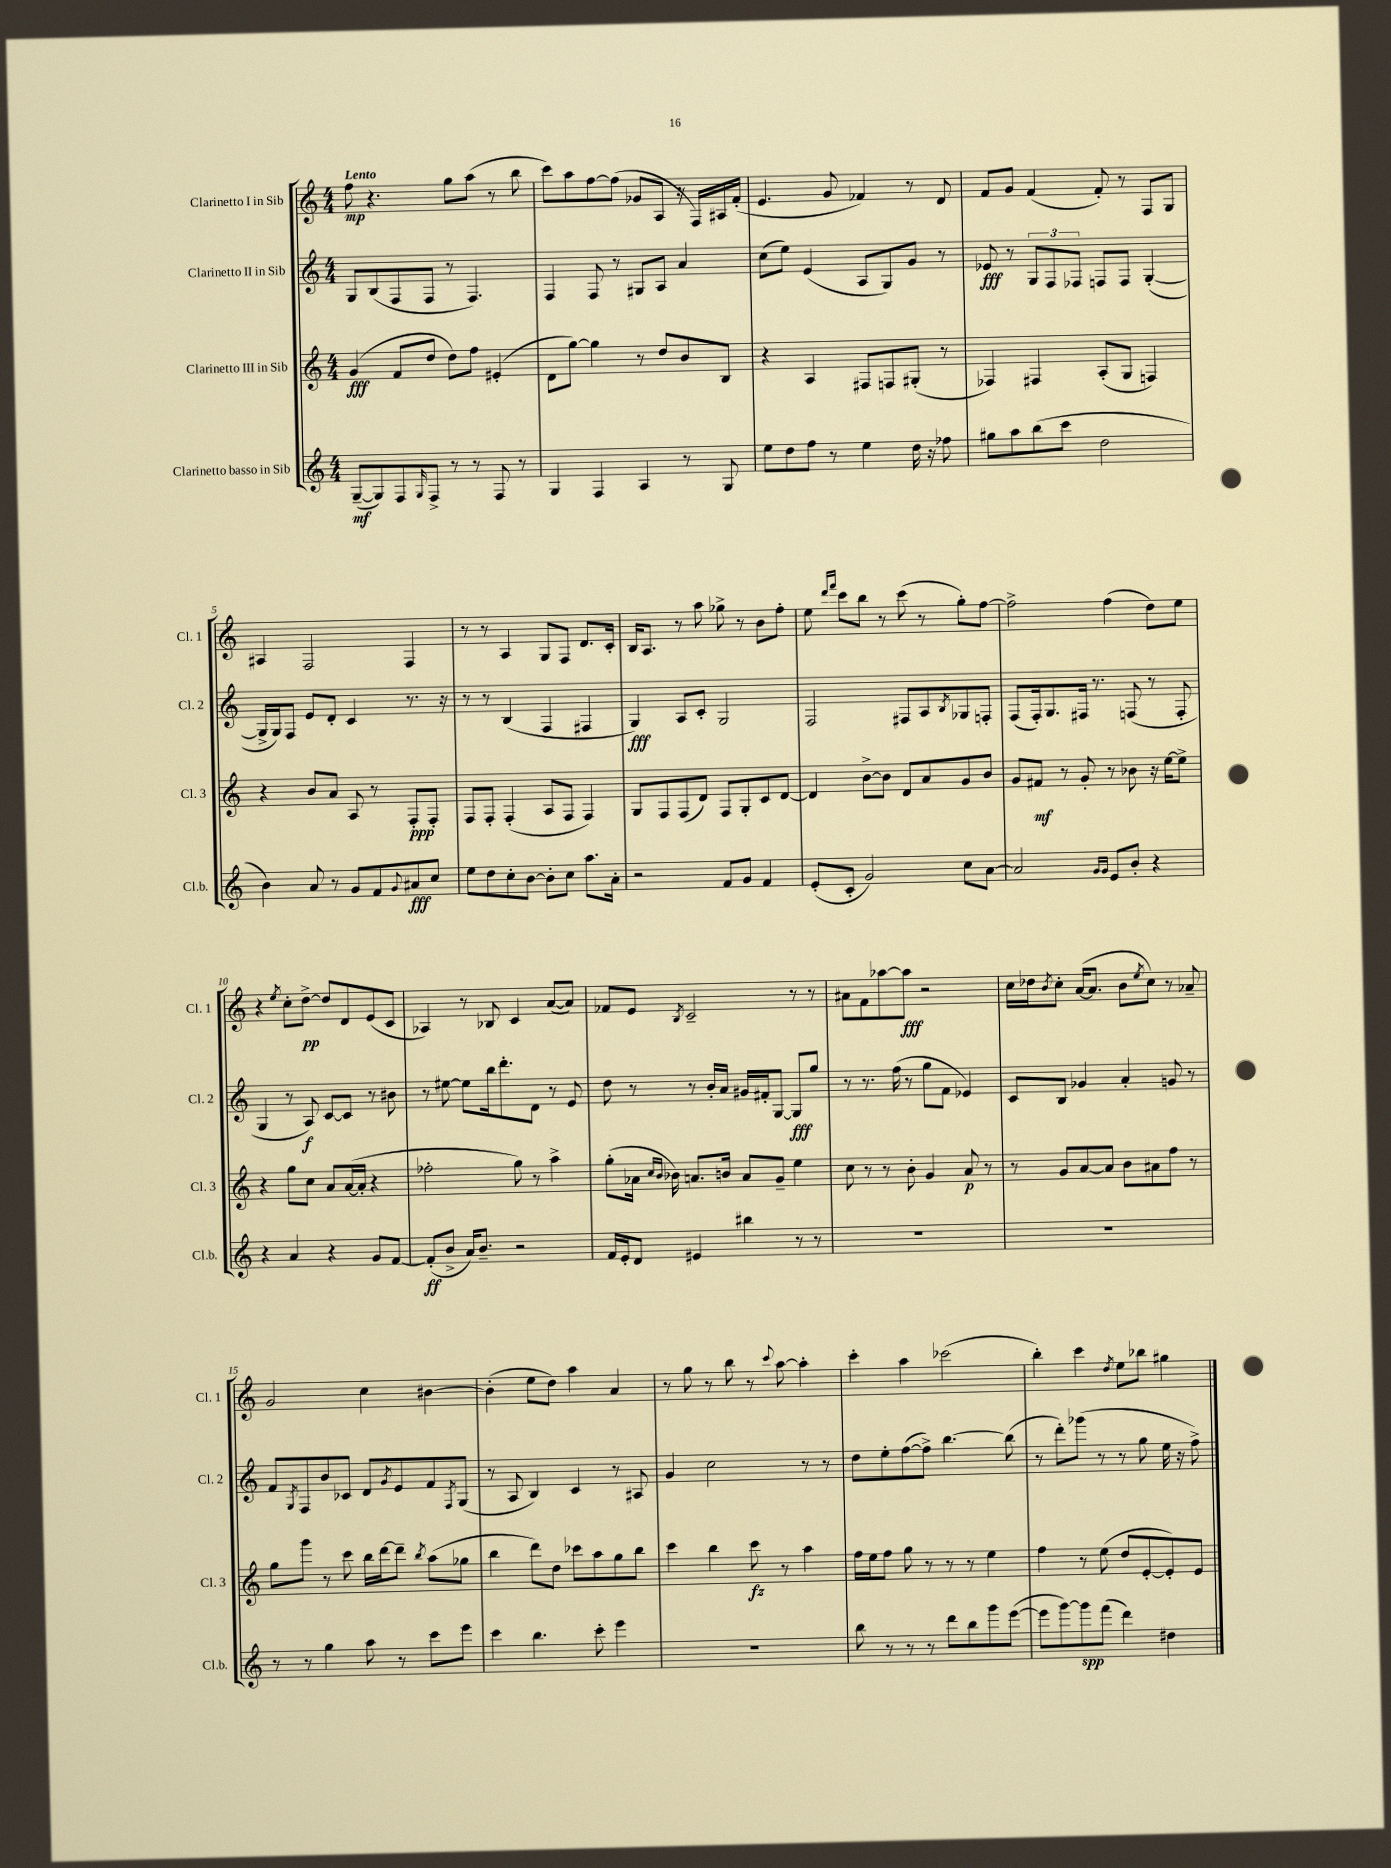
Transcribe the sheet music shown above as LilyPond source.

<<
\new StaffGroup <<
\new Staff = "s0" \with { instrumentName = "Clarinetto I in Sib" shortInstrumentName = "Cl. 1" } {
    \clef treble \key c \major \numericTimeSignature \time 4/4 \tempo "Lento"
    f''8\mp r4. g''8 a''8( r8 b''8 |
    c'''8) a''8 f''8~ f''8( ges'8 a8 r16 f16) ais16 f'16-.( |
    e'4. g'8 fes'4) r8 d'8 |
    f'8 g'8 f'4( f'8-.) r8 f8 g8 |
    ais4 f2 f4 |
    r8 r8 a4 g8 f8 d'8. c'16-. |
    b16 a8. r8 a''8 ges''8-> r8 b'8 f''8-. |
    e''8 \grace { d'''16 f'''16 } c'''8 b''8 r8 c'''8( r8 g''8-.) f''8~ |
    f''2-> f''4( d''8) e''8 |
    r4 \acciaccatura { e''8 } c''8-. d''8~->\pp d''8 d'8 e'8( c'8 |
    aes4) r8 bes8 c'4 a'8~( a'8) |
    fes'8 e'8 \acciaccatura { b8 } c'2-- r8 r8 |
    ais'8 f'8 aes''8~ aes''8\fff r2 |
    c''16 des''16 \acciaccatura { b'8 } c''8-. a'16~( a'8. b'8 \acciaccatura { e''8 } c''8) r8 aes'8-- |
    g'2 c''4 bis'4~ |
    bis'4-.( e''8 d''8) a''4 a'4 |
    r8 g''8 r8 b''8 r8 \appoggiatura { c'''8 } a''8~ a''4-. |
    c'''4-. a''4 ces'''2( |
    b''4-.) c'''4 \acciaccatura { d''8 } e''8 bes''8 gis''4 \bar "|." |
}
\new Staff = "s1" \with { instrumentName = "Clarinetto II in Sib" shortInstrumentName = "Cl. 2" } {
    \clef treble \key c \major \numericTimeSignature \time 4/4
    g8 b8( f8 f8 r8 f4.) |
    f4 f8 r8 gis8 a8 a'4 |
    c''8( e''8) e'4( a8 g8) g'8 r8 |
    ees'8\fff r8 \tuplet 3/2 { g8 f8 fes8 } f8 f8 g4~-.( |
    g16-> g16) f8 e'8 d'8-. c'4 r8. r16 |
    r8 r8 b4( f4 fis4 |
    g4\fff) a8 c'8-. g2 |
    f2 fis8 a8 \acciaccatura { b8 } ges8 f8-. |
    f8( f16-.) g8. fis16 r8. f8( r8 f8-. |
    g4 r8 a8\f) c'8~ c'8 r8 bis'8 |
    r8 eis''8~ eis''8 b''16 d'''8.-. d'8 r8 e'8 |
    d''8 r8 r8 b'16-. a'16 gis'16 fis'16-. g8~ g8\fff g''8 |
    r8 r8. f''16( r8 g''8 f'8 ees'4) |
    c'8 b8 ges'4 a'4-. g'8 r8 |
    f'8 \acciaccatura { g8 } f8 b'8 ces'8 d'8 \acciaccatura { g'8 } e'8 f'8 \acciaccatura { f8 } g8( |
    r8 a8 b4) c'4 r8 ais8 |
    g'4 c''2 r8 r8 |
    d''8 e''8-. f''8~( f''8->) b''4.~ b''8( |
    r8 d'''8-.) ges'''8( r8 r8 g''8 e''16 r16 f''8->) \bar "|." |
}
\new Staff = "s2" \with { instrumentName = "Clarinetto III in Sib" shortInstrumentName = "Cl. 3" } {
    \clef treble \key c \major \numericTimeSignature \time 4/4
    g'4\fff( f'8 d''8 d''8) f''8 eis'4-.( |
    d'8 g''8~) g''4 r8 d''8 b'8 b8 |
    r4 a4 fis8 f8 gis8-.( r8 |
    fes4) fis4 a8-.( g8 f4) |
    r4 b'8 a'8 a8 r8 f8-.\ppp f8-. |
    f8 f8-. f4-.( a8 f8 f4) |
    g8 f8 f8( d'8) f8 g8-. c'8 d'8~ |
    d'4 b'8~-> b'8 d'8 a'8 g'8 b'8 |
    g'8 fis'8\mf r8 g'8-. r8 bes'8 r16 e''16~ e''8-> |
    r4 g''8 c''8 a'8 a'16~( a'16-. r4 |
    fes''2-. g''8) r8 a''4-> |
    g''8-.( aes'16 \grace { c''16 b'16 } bes'16) a'8. b'16 a'8 g'8-- e''4 |
    c''8 r8 r8 b'8-. g'4 a'8\p r8 |
    r8 g'8 a'8~ a'8 b'8 ais'8 f''8 r8 |
    g''8 g'''8 r8 c'''8 b''16 d'''16~ d'''8-- \acciaccatura { b''8 } a''8( ges''8 |
    b''4 d'''8) d''8 ces'''8 a''8 g''8 b''8 |
    c'''4 b''4 c'''8\fz r8 a''4 |
    f''16 e''16 f''8 g''8 r8 r8 r8 e''4 |
    f''4 r8 e''8( d''8 e'8~-. e'8-.) e'8 \bar "|." |
}
\new Staff = "s3" \with { instrumentName = "Clarinetto basso in Sib" shortInstrumentName = "Cl.b." } {
    \clef treble \key c \major \numericTimeSignature \time 4/4
    g8~--\mf( g8) f8 \grace { g16 } f8-> r8 r8 f8 r8 |
    g4 f4 a4 r8 g8 |
    e''8 d''8 f''8 r8 e''4 d''16 r16 fes''8 |
    gis''8 a''8 b''8( c'''8 d''2 |
    b'4) a'8 r8 g'8 f'8 \appoggiatura { g'8 } ais'8\fff c''8 |
    e''8 d''8 c''8-. b'8~ b'8-. c''8 a''8. a'16-. |
    r2 f'8 g'8 f'4 |
    e'8-.( c'8-. g'2) c''8 a'8~ |
    a'2 \grace { g'16 g'16 } e'8 b'8-. r4 |
    r4 a'4 r4 g'8 f'8~ |
    f'8-.\ff( b'8-> a'16) b'8.-- r2 |
    f'16 e'16-. d'8 eis'4 bis''4 r8 r8 |
    R1 |
    R1 |
    r8 r8 g''4 a''8 r8 c'''8 e'''8 |
    c'''4 b''4. c'''8-. e'''4 |
    R1 |
    b''8 r8 r8 r8 d'''8 b''8 g'''8 e'''8~( |
    e'''8 g'''8~) g'''8\spp f'''8( d'''4) dis''4 \bar "|." |
}
>>
>>
